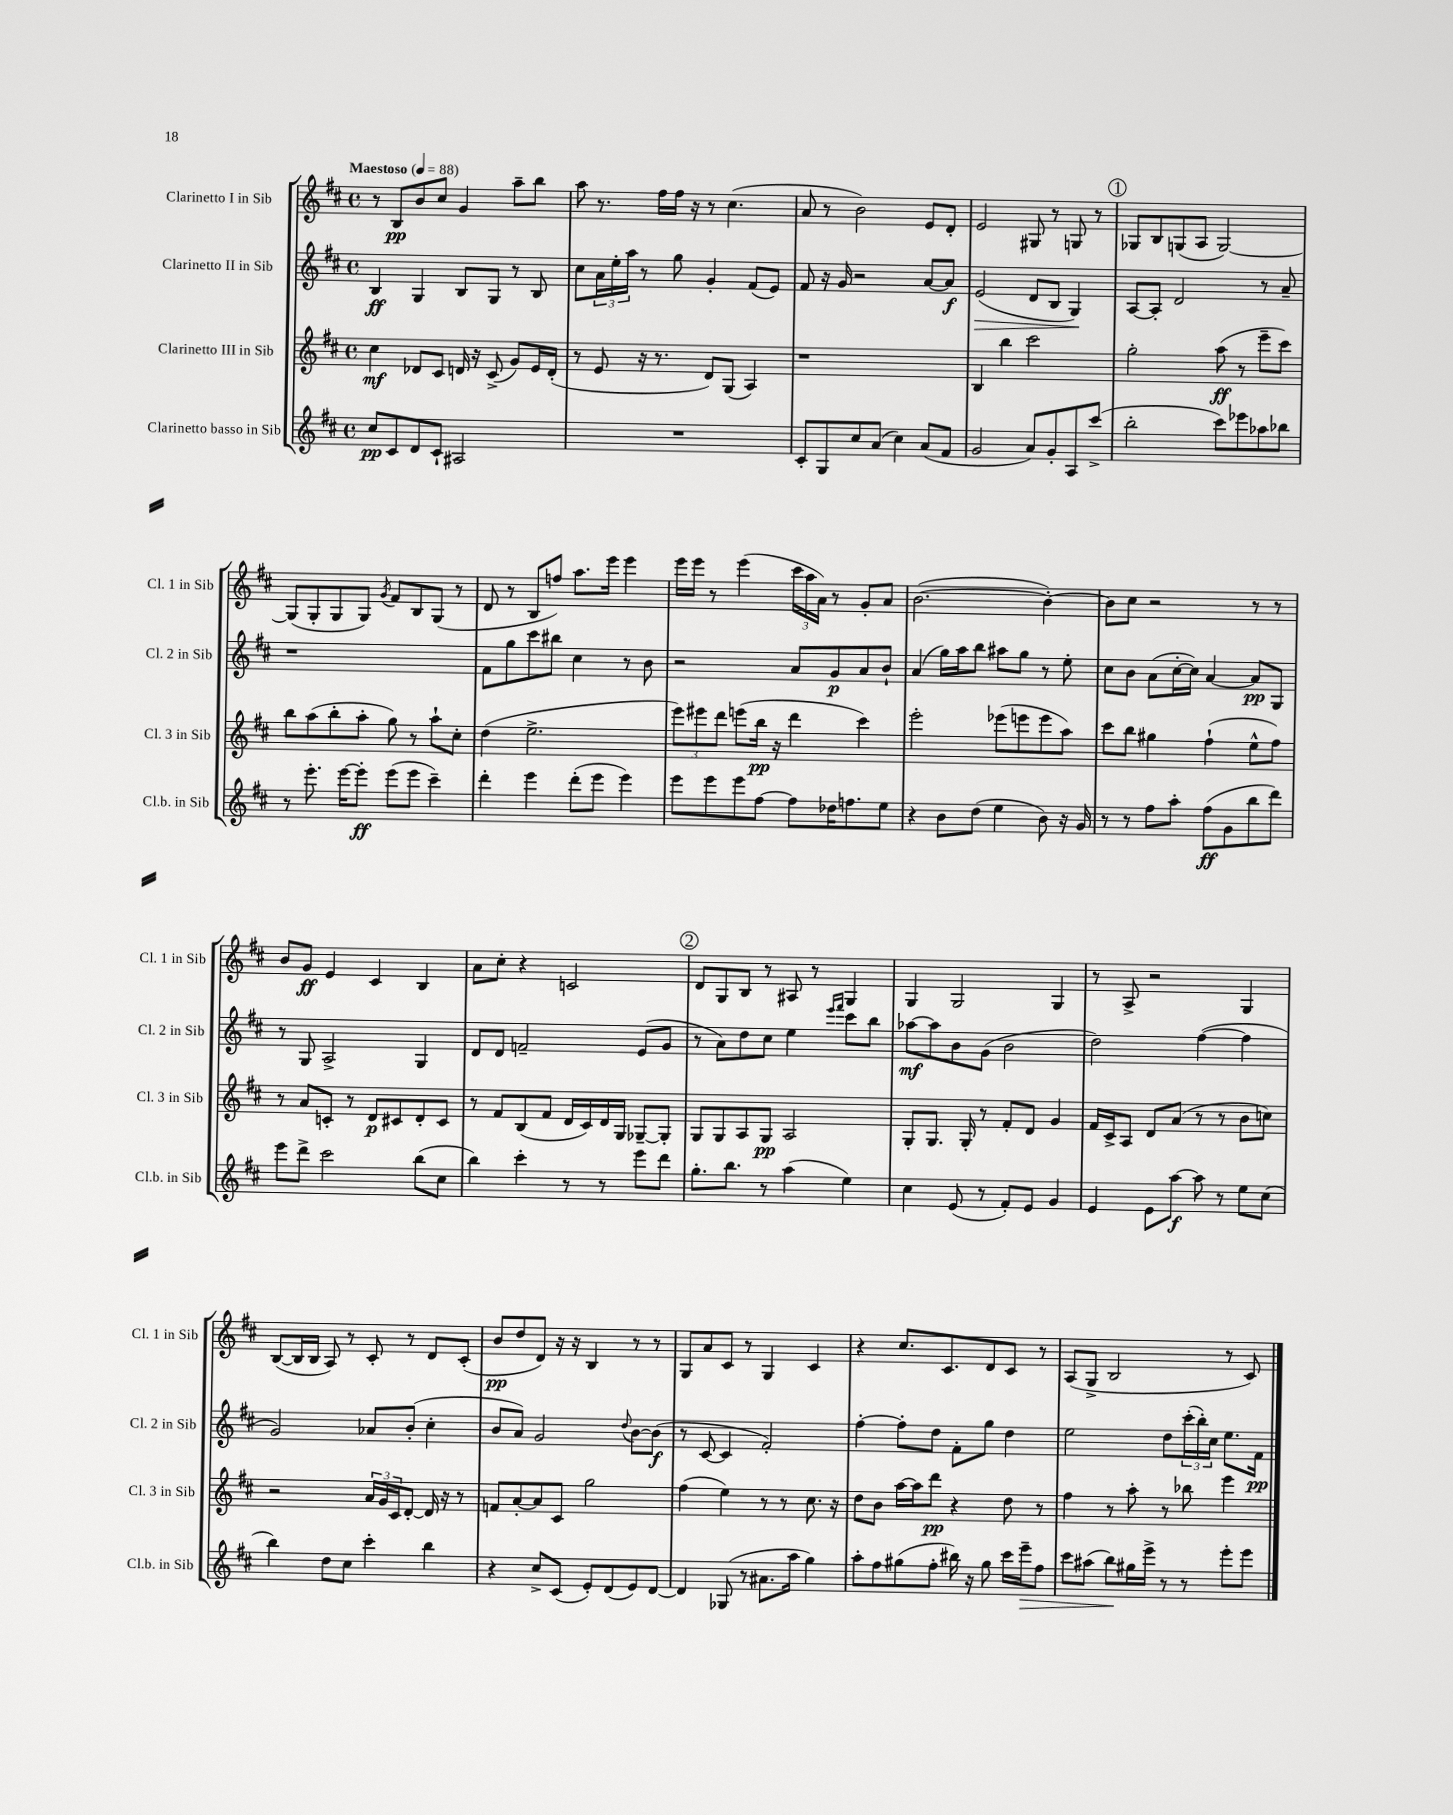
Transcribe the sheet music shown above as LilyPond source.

<<
\new StaffGroup <<
\new Staff = "s0" \with { instrumentName = "Clarinetto I in Sib" shortInstrumentName = "Cl. 1 in Sib" } {
    \clef treble \key d \major \defaultTimeSignature \time 4/4 \tempo "Maestoso" 4 = 88
    r8 b8\pp b'8 cis''8 g'4 a''8-- b''8 |
    a''8 r8. fis''16 fis''16 r16 r8 cis''4.( |
    a'8 r8 b'2) e'8 d'8-. |
    e'2 gis8 r8 g8 r8 |
    \mark \markup { \circle "1" } ges8 b8 g8( a8 g2~) |
    g8( g8-. g8 g8) \acciaccatura { g'8 } fis'8 b8 g8( r8 |
    d'8 r8 b8 f''8) a''8. e'''16 e'''4 |
    e'''16 e'''16 r8 e'''4( \tuplet 3/2 { cis'''16 a''16 a'16) } r8 g'8-. a'8 |
    b'2.~( b'4~-.) |
    b'8 cis''8 r2 r8 r8 |
    b'8 g'8\ff e'4 cis'4 b4 |
    a'8 cis''8-. r4 c'2 |
    \mark \markup { \circle "2" } d'8 g8 b8 r8 ais8 r8 g4 |
    g4 g2 g4 |
    r8 a8-> r2 g4 |
    b8~( b16 b16 a8) r8 cis'8-. r8 d'8 cis'8-.( |
    b'8\pp d''8 d'8) r16 r16 b4 r8 r8 |
    g8 a'8 cis'8 r8 g4 cis'4 |
    r4 cis''8. cis'8. d'8 cis'8 r8 |
    a8( g8-> b2 r8 cis'8) \bar "|." |
}
\new Staff = "s1" \with { instrumentName = "Clarinetto II in Sib" shortInstrumentName = "Cl. 2 in Sib" } {
    \clef treble \key d \major \defaultTimeSignature \time 4/4
    b4\ff g4 b8 g8 r8 b8 |
    cis''8 \tuplet 3/2 { a'16 e''16-. a''16 } r8 g''8 g'4-. fis'8( e'8) |
    fis'8 r16 g'16 r2 a'8~ a'8\f |
    e'2\>( d'8 b8 g4\!) |
    \mark \markup { \circle "1" } a8~ a8-. d'2 r8 a'8-- |
    r1 |
    fis'8 g''8 cis'''8 bis''8 cis''4 r8 b'8 |
    r2 a'8 g'8\p a'8 b'8-! |
    a'4( g''16) a''16 b''8 ais''8 g''8 r8 e''8-. |
    cis''8 b'8 a'8( cis''16~-. cis''16) a'4~ a'8\pp g8 |
    r8 g8 a2-> g4 |
    d'8 d'8 f'2-- e'8( g'8 |
    \mark \markup { \circle "2" } r8 a'8) d''8 cis''8 e''4 \grace { e'''16 fis'''16 } cis'''8 b''8 |
    aes''8~\mf aes''8 b'8 g'8( b'2 |
    d''2) fis''4~( fis''4 |
    g'2) aes'8 b'8-.( cis''4-. |
    b'8 a'8) g'2 \appoggiatura { d''8 } b'8~ b'8\f( |
    r8 cis'8~ cis'4 fis'2-.) |
    fis''4~-. fis''8-. d''8 fis'8-. g''8 d''4 |
    e''2 d''8 \tuplet 3/2 { cis'''16-.( b''16-.) cis''16 } e''8. fis'16\pp \bar "|." |
}
\new Staff = "s2" \with { instrumentName = "Clarinetto III in Sib" shortInstrumentName = "Cl. 3 in Sib" } {
    \clef treble \key d \major \defaultTimeSignature \time 4/4
    cis''4\mf des'8 cis'8 d'16 r16 cis'8->( g'8) e'16 d'16-.( |
    r8 e'8 r16 r8. d'8) g8( a4) |
    r1 |
    b4 b''4 cis'''2 |
    \mark \markup { \circle "1" } g''2-. a''8\ff( r8 e'''8-- cis'''8) |
    b''8 a''8( b''8-. a''8-. g''8) r8 a''8-! cis''8-. |
    d''4( e''2.-> |
    \tuplet 3/2 { e'''8) eis'''8 d'''8 } e'''8( b''16\pp r16 d'''4 cis'''4) |
    e'''2-. ees'''8( e'''8 e'''8 a''8) |
    cis'''8 b''8 gis''4 fis''4-!( e''8-^ fis''8) |
    r8 a'8 c'8-. r8 d'8\p cis'8 d'8-. cis'8 |
    r8 fis'8 b8( fis'8 d'16 cis'16) d'16 g16 ges8~-- ges8-. |
    \mark \markup { \circle "2" } g8 g8 a8 g8\pp a2 |
    g8-. g8. g16-. r8 fis'8-. d'8 g'4 |
    fis'16 cis'16-> a8 d'8 a'8( r8 r8 b'8 c''8) |
    r2 \tuplet 3/2 { a'16 g'16 cis'16 } d'8~-. d'16 r16 r8 |
    f'8 a'8~-. a'8 cis'8 g''2 |
    fis''4( e''4) r8 r8 cis''8. r16 |
    d''8 b'8 a''16~ a''16 d'''8\pp r4 d''8 r8 |
    fis''4 r8 a''8-. r8 bes''8 e'''4 \bar "|." |
}
\new Staff = "s3" \with { instrumentName = "Clarinetto basso in Sib" shortInstrumentName = "Cl.b. in Sib" } {
    \clef treble \key d \major \defaultTimeSignature \time 4/4
    cis''8\pp cis'8 d'8 cis'8-! ais2 |
    R1 |
    cis'8-. g8 cis''8 a'8( cis''4) a'8( fis'8 |
    g'2 a'8) g'8-. a8 cis'''8->( |
    \mark \markup { \circle "1" } b''2-. cis'''8) ees'''8 aes''8 bes''8 |
    r8 e'''8.-. e'''16~ e'''8-.\ff e'''8( e'''8 cis'''4--) |
    d'''4-. e'''4 d'''8-.( e'''8 e'''4) |
    e'''8 e'''8 e'''8 fis''8~ fis''8 des''16 f''8. e''8 |
    r4 b'8 d''8( e''4 b'8) r16 g'16 |
    r8 r8 fis''8 a''8-. fis''8\ff( g'8 b''8 d'''8) |
    e'''8 d'''8-> cis'''2 b''8( cis''8 |
    b''4) cis'''4-. r8 r8 e'''8 d'''8 |
    \mark \markup { \circle "2" } g''8.-. b''8. r8 a''4( e''4) |
    cis''4 e'8( r8 fis'8-.) e'8 g'4 |
    e'4 e'8 a''8~\f a''8 r8 e''8 cis''8( |
    b''4) d''8 cis''8 cis'''4-. b''4 |
    r4 cis''8-> cis'8( e'8-.) d'8( e'8) d'8~ |
    d'4 ges8( r8 ais'8. a''16 g''4) |
    a''8-. fis''8 gis''8( fis''8-. bis''16) r16 gis''8 cis'''16 e'''16--\> fis''8 |
    cis'''8 ais''8( b''8\!) gis''16 e'''16-> r8 r8 e'''8-. e'''8 \bar "|." |
}
>>
>>
\layout { \context { \Score \remove "Bar_number_engraver" } }
